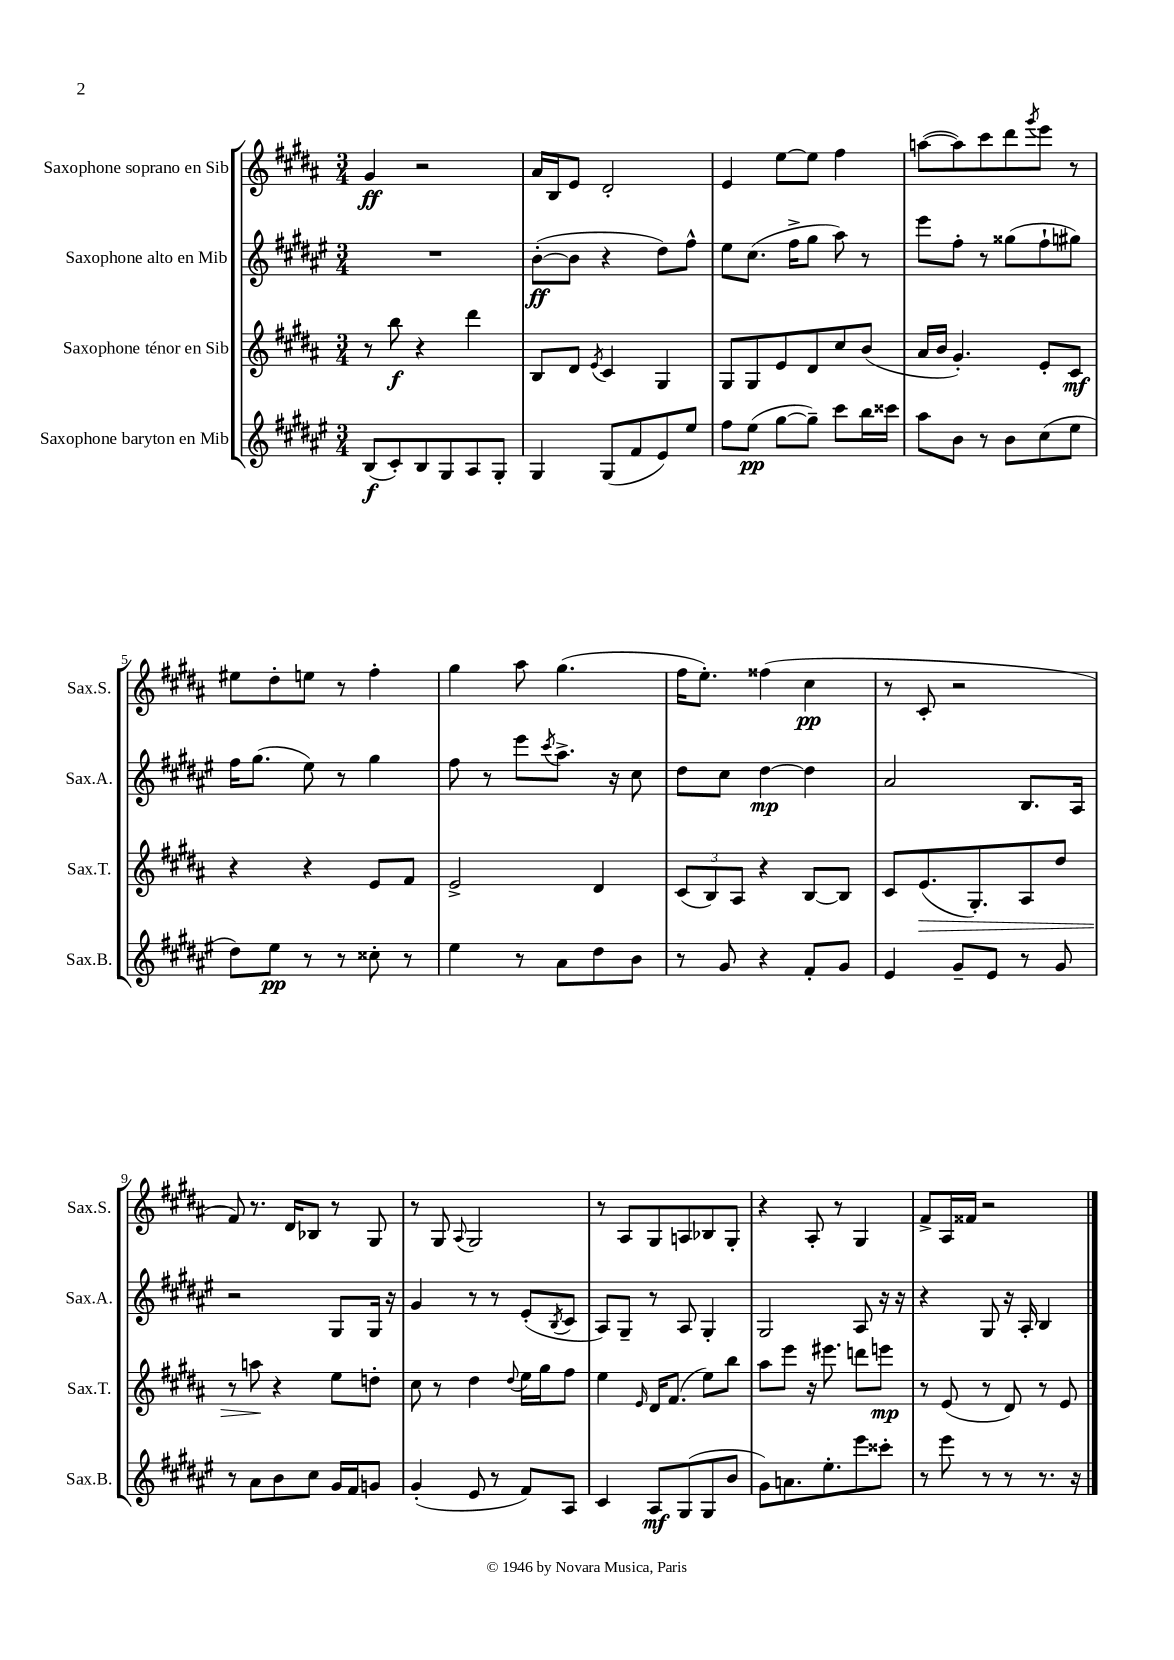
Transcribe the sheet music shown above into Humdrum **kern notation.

**kern	**dynam	**kern	**dynam	**kern	**dynam	**kern	**dynam
*part4	*part4	*part3	*part3	*part2	*part2	*part1	*part1
*staff4	*staff4	*staff3	*staff3	*staff2	*staff2	*staff1	*staff1
*I"Saxophone baryton en Mib	*	*I"Saxophone ténor en Sib	*	*I"Saxophone alto en Mib	*	*I"Saxophone soprano en Sib	*
*I'Sax.B.	*	*I'Sax.T.	*	*I'Sax.A.	*	*I'Sax.S.	*
*clefG2	*	*clefG2	*	*clefG2	*	*clefG2	*
*k[f#c#g#d#a#e#]	*	*k[f#c#g#d#a#]	*	*k[f#c#g#d#a#e#]	*	*k[f#c#g#d#a#]	*
*M3/4	*	*M3/4	*	*M3/4	*	*M3/4	*
=1	=1	=1	=1	=1	=1	=1	=1
(8B/L	f	8r	.	2.r	.	4g#/	ff
8c#'/)	.	8bb\	f	.	.	.	.
8B/	.	4r	.	.	.	2r	.
8G#/	.	.	.	.	.	.	.
8A#/	.	4ddd#\	.	.	.	.	.
8G#'/J	.	.	.	.	.	.	.
=2	=2	=2	=2	=2	=2	=2	=2
4G#/	.	8B/L	.	([8b'\L	ff	16a#/LL	.
.	.	.	.	.	.	16B/J	.
.	.	8d#/J	.	8b\J]	.	8e/J	.
.	.	8qe/	.	.	.	.	.
(8G#/L	.	4c#/	.	4r	.	2d#'/	.
8f#/	.	.	.	.	.	.	.
8e#/)	.	4G#/	.	8dd#\L)	.	.	.
8ee#/J	.	.	.	8ff#^^\J	.	.	.
=3	=3	=3	=3	=3	=3	=3	=3
8ff#\L	.	8G#/L	.	8ee#\L	.	4e/	.
(8ee#\J	pp	8G#/	.	(8.cc#\J	.	.	.
[8gg#\L	.	8e/	.	.	.	[8ee\L	.
.	.	.	.	16ff#^\KL	.	.	.
8gg#~\J])	.	8d#/	.	8gg#\J	.	8ee\J]	.
8ccc#\L	.	8cc#/	.	8aa#\)	.	4ff#\	.
16bb\L	.	(8b/J	.	8r	.	.	.
16ccc##X\JJ	.	.	.	.	.	.	.
=4	=4	=4	=4	=4	=4	=4	=4
8aa#\L	.	16a#/LL	.	8eee#\L	.	([8aan\L	.
.	.	16b/JJ	.	.	.	.	.
8b\J	.	4.g#'/)	.	8ff#'\J	.	8aa\])	.
8r	.	.	.	8r	.	8ccc#\	.
8b\L	.	.	.	(8gg##X\L	.	8ddd#\	.
.	.	.	.	.	.	8qggg#/	.
(8cc#\	.	8e'/L	.	8ff#`\	.	8eee\J	.
8ee#\J	.	8c#/J	mf	8gg#X\J)	.	8r	.
!!LO:LB:g=z
=5	=5	=5	=5	=5	=5	=5	=5
8dd#\L)	.	4r	.	16ff#\KL	.	8ee#X\L	.
.	.	.	.	(8.gg#\J	.	.	.
8ee#\J	pp	.	.	.	.	8dd#'\	.
8r	.	4r	.	8ee#\)	.	8een\J	.
8r	.	.	.	8r	.	8r	.
8cc##X'\	.	8e/L	.	4gg#\	.	4ff#'\	.
8r	.	8f#/J	.	.	.	.	.
=6	=6	=6	=6	=6	=6	=6	=6
4ee#\	.	2e^/	.	8ff#\	.	4gg#\	.
.	.	.	.	8r	.	.	.
8r	.	.	.	8eee#\L	.	8aa#\	.
.	.	.	.	8qccc#/	.	.	.
8a#\L	.	.	.	8.aa#^\J	.	(4.gg#\	.
8dd#\	.	4d#/	.	.	.	.	.
.	.	.	.	16r	.	.	.
8b\J	.	.	.	8cc#\	.	.	.
=7	=7	=7	=7	=7	=7	=7	=7
8r	.	(12c#/L	.	8dd#\L	.	16ff#\KL	.
.	.	.	.	.	.	8.ee'\J)	.
.	.	12B/)	.	.	.	.	.
8g#/	.	.	.	8cc#\J	.	.	.
.	.	12A#/J	.	.	.	.	.
4r	.	4r	.	[4dd#\	mp	(4ff##X\	.
8f#'/L	.	[8B/L	.	4dd#\]	.	4cc#\	pp
8g#/J	.	8B/J]	.	.	.	.	.
=8	=8	=8	=8	=8	=8	=8	=8
4e#/	.	8c#/L	.	2a#/	.	8r	.
!	!	!	!LO:HP:b	!	!	!	!
.	.	(8.e/	>	.	.	8c#'/	.
8g#~/L	.	.	.	.	.	2r	.
.	.	8.G#'/)	.	.	.	.	.
8e#/J	.	.	.	.	.	.	.
8r	.	8A#/	.	8.B/L	.	.	.
8g#/	.	8dd#/J	.	.	.	.	.
.	.	.	.	16A#/Jk	.	.	.
!!LO:LB:g=z
=9	=9	=9	=9	=9	=9	=9	=9
8r	.	8r	.	2r	.	8f#/)	.
8a#\L	.	8aan\	.	.	.	8.r	.
8b\	.	4r	]	.	.	.	.
.	.	.	.	.	.	16d#/KL	.
8cc#\J	.	.	.	.	.	8B-X/J	.
16g#/LL	.	8ee\L	.	8G#/L	.	8r	.
16f#/J	.	.	.	.	.	.	.
8gn/J	.	8ddn'\J	.	16G#/Jk	.	8G#/	.
.	.	.	.	16r	.	.	.
=10	=10	=10	=10	=10	=10	=10	=10
(4g#'/	.	8cc#\	.	4g#/	.	8r	.
.	.	8r	.	.	.	8G#/	.
.	.	.	.	.	.	8qqA#/	.
8e#/	.	4dd#\	.	8r	.	2G#/	.
8r	.	.	.	8r	.	.	.
.	.	8qqdd#/	.	.	.	.	.
8f#/L)	.	16ee\LL	.	(8e#'/L	.	.	.
.	.	16gg#\J	.	.	.	.	.
.	.	.	.	8qB/	.	.	.
8A#/J	.	8ff#\J	.	8c#/J	.	.	.
=11	=11	=11	=11	=11	=11	=11	=11
4c#/	.	4ee\	.	8A#/L)	.	8r	.
.	.	.	.	8G#~/J	.	8A#/L	.
.	.	16qqe/	.	.	.	.	.
8A#/L	mf	16d#/KL	.	8r	.	8G#/	.
.	.	(8.f#/J	.	.	.	.	.
(8G#/	.	.	.	8A#/	.	8An/	.
8G#/	.	8ee\L)	.	4G#'/	.	8B-X/	.
8b/J	.	8bb\J	.	.	.	8G#'/J	.
=12	=12	=12	=12	=12	=12	=12	=12
8g#\L)	.	8aa#\L	.	2G#/	.	4r	.
8.an\	.	8eee\J	.	.	.	.	.
.	.	16r	.	.	.	8A#'/	.
8.ee#'\	.	8.eee#X\	.	.	.	.	.
.	.	.	.	.	.	8r	.
8eee#\	.	8dddn\L	.	8A#/	.	4G#/	.
8ccc##X'\J	.	8eeen\J	mp	16r	.	.	.
.	.	.	.	16r	.	.	.
=13	=13	=13	=13	=13	=13	=13	=13
8r	.	8r	.	4r	.	8f#^/L	.
8eee#\	.	(8e/	.	.	.	16A#/L	.
.	.	.	.	.	.	16f##X/JJ	.
8r	.	8r	.	8G#/	.	2r	.
8r	.	8d#/)	.	16r	.	.	.
.	.	.	.	16A#'/	.	.	.
8.r	.	8r	.	4B/	.	.	.
.	.	8e/	.	.	.	.	.
16r	.	.	.	.	.	.	.
==	==	==	==	==	==	==	==
*-	*-	*-	*-	*-	*-	*-	*-
